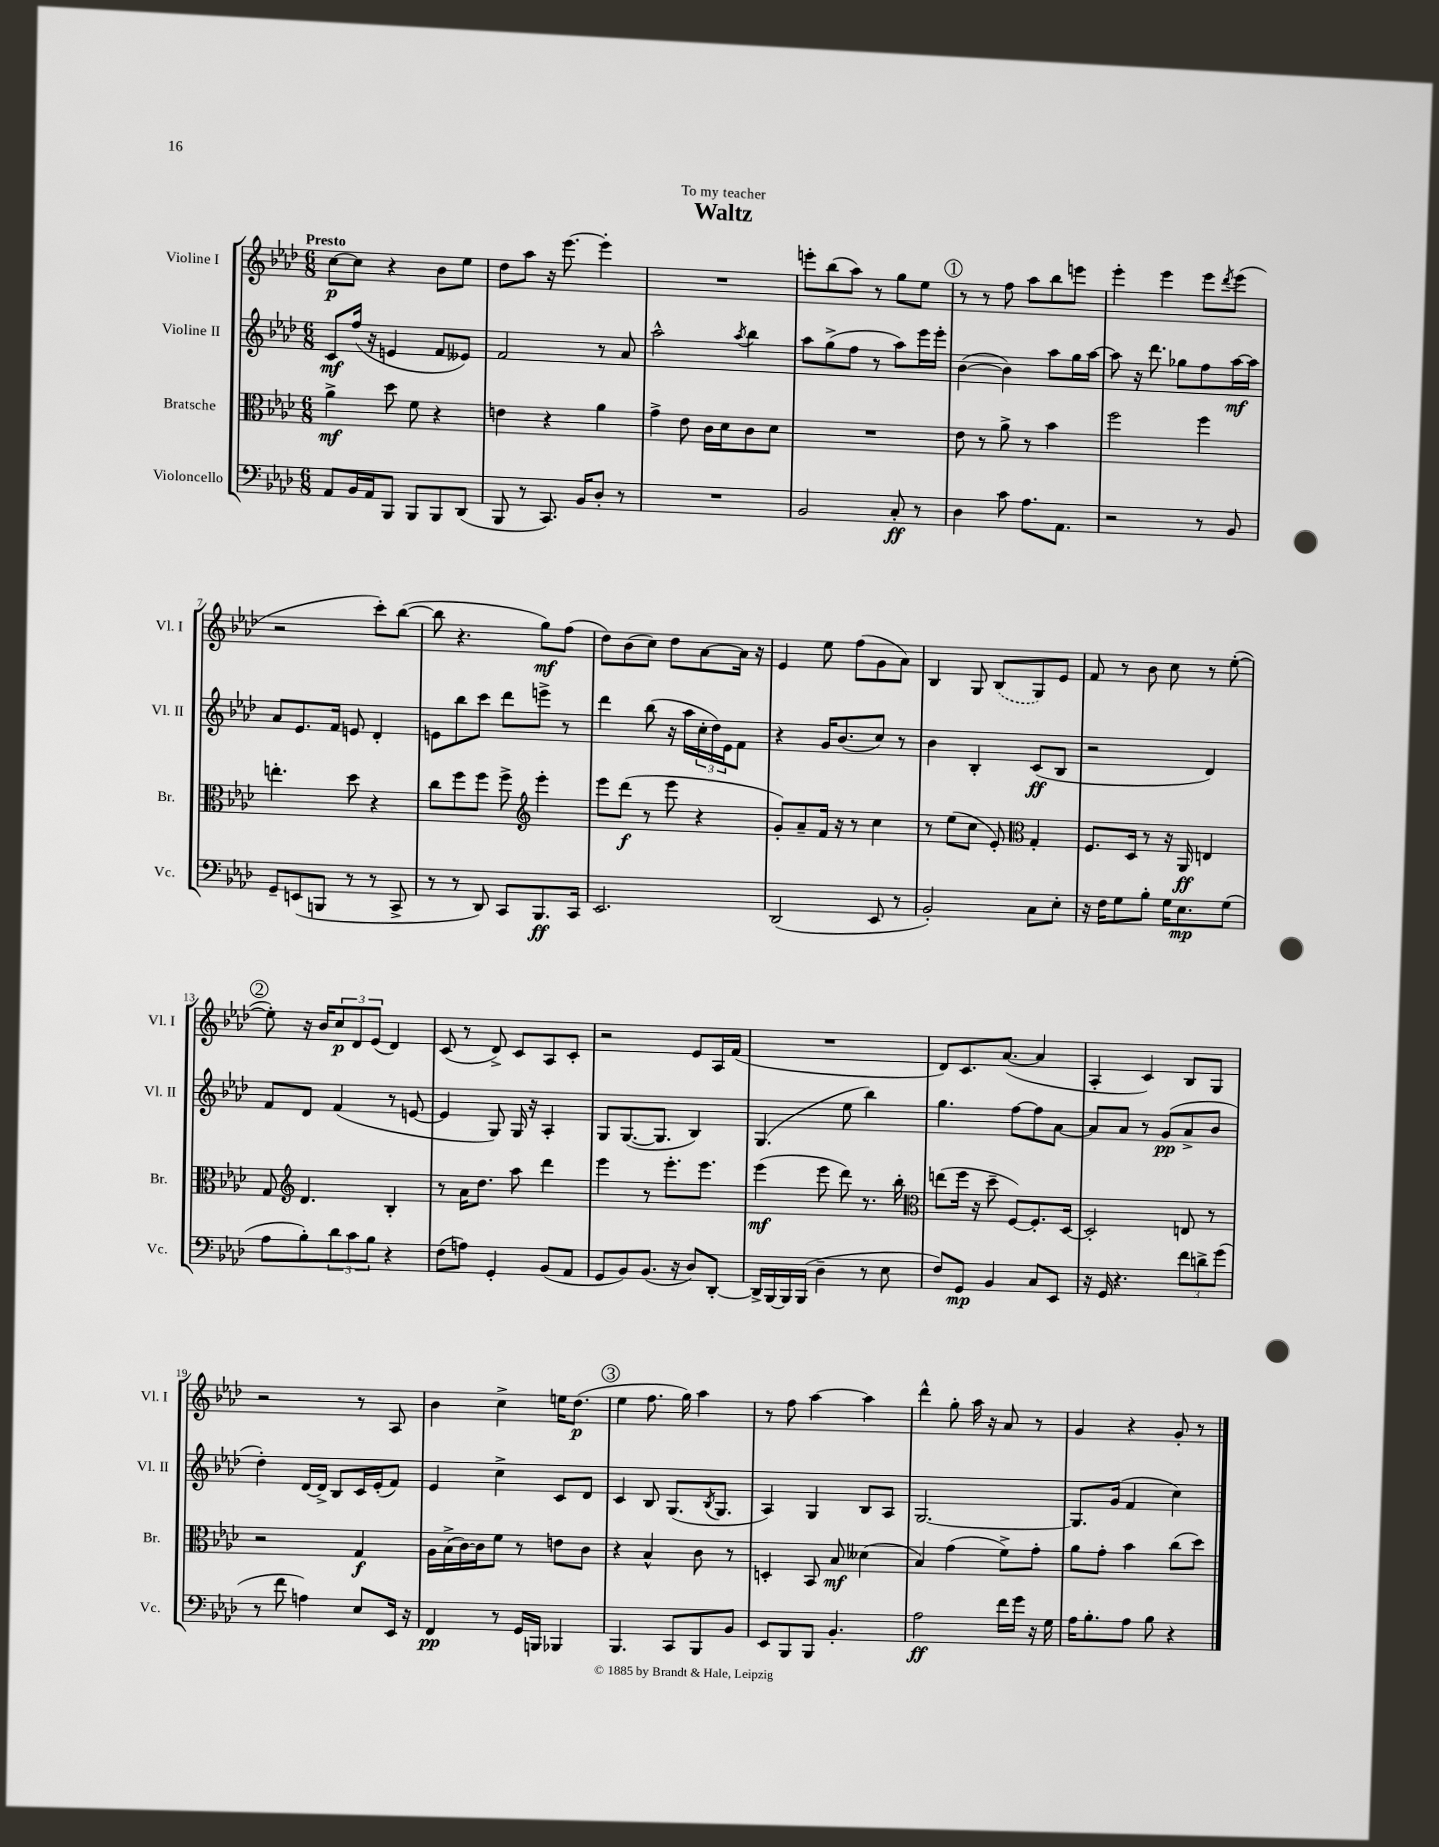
\header { title = "Waltz" dedication = "To my teacher" }
<<
\new StaffGroup <<
\new Staff = "s0" \with { instrumentName = "Violine I" shortInstrumentName = "Vl. I" } {
    \clef treble \key aes \major \numericTimeSignature \time 6/8 \tempo "Presto"
    c''8~\p c''8 r4 bes'8 ees''8 |
    des''8 aes''8 r16 ees'''8.~ ees'''4-. |
    R2. |
    e'''8-. bes''8( aes''8) r8 g''8 ees''8 |
    \mark \markup { \circle "1" } r8 r8 f''8 aes''8 bes''8 e'''8 |
    ees'''4-. ees'''4 ees'''8 \acciaccatura { des'''8 } ees'''8( |
    r2 c'''8-.) bes''8~( |
    bes''8 r4. g''8\mf) f''8( |
    des''8) bes'8( c''8) des''8 aes'8~ aes'16 r16 |
    ees'4 ees''8 f''8( g'8 aes'8) |
    bes4 g8 \once \slurDashed bes8( g8) ees'8 |
    f'8 r8 bes'8 c''8 r8 ees''8~-.( |
    \mark \markup { \circle "2" } ees''8-.) r16 bes'16 \tuplet 3/2 { c''8\p des'8 ees'8( } des'4) |
    c'8( r8 des'8->) c'8 aes8 c'8-. |
    r2 ees'8 aes16 f'16( |
    R2. |
    des'8) c'8. aes'8.~( aes'4 |
    aes4-. c'4) bes8 g8 |
    r2 r8 aes8 |
    bes'4 c''4-> e''16 des''8.\p( |
    \mark \markup { \circle "3" } ees''4 f''8. g''16) aes''4 |
    r8 f''8 aes''4~ aes''4 |
    des'''4-^ g''8-. aes''16 r16 aes'8 r8 |
    g'4 r4 g'8-. r8 \bar "|." |
}
\new Staff = "s1" \with { instrumentName = "Violine II" shortInstrumentName = "Vl. II" } {
    \clef treble \key aes \major \numericTimeSignature \time 6/8
    c'8\mf f''16( r16 e'4 f'8 eeses'8) |
    f'2 r8 aes'8 |
    aes''2-^ \acciaccatura { aes''8 } bes''4 |
    aes''8 g''8->( f''8 r8 aes''8) ees'''16 ees'''16-. |
    \mark \markup { \circle "1" } bes'4~( bes'4) aes''8 g''16 aes''16~ |
    aes''8 r16 des'''8. ges''8 f''8 aes''16~\mf aes''16 |
    aes'8 ees'8. f'16 e'8 des'4-. |
    e'8 bes''8 c'''8 des'''8 e'''8-> r8 |
    des'''4 bes''8( r16 aes''16 \tuplet 3/2 { c''16-. des''16) ees'16 } f'8 |
    r4 g'16 bes'8.( c''8) r8 |
    bes'4 bes4-. c'8\ff( bes8 |
    r2 des'4) |
    \mark \markup { \circle "2" } f'8 des'8 f'4( r8 e'8~ |
    e'4 g8) g16 r16 aes4-. |
    g8 g8.~( g8. bes4) |
    g4.( ees''8 bes''4) |
    g''4. f''8~ f''8 aes'8~ |
    aes'8 aes'8 r8 g'8\pp( aes'8-> bes'8 |
    des''4-.) des'16~ des'16-> bes8 c'16 ees'16-.( f'8) |
    ees'4 c''4-> c'8 des'8 |
    \mark \markup { \circle "3" } c'4 bes8 g8.( \acciaccatura { bes8 } g8. |
    aes4) g4 bes8 aes8 |
    g2.~ |
    g8. g'16( f'4 c''4) \bar "|." |
}
\new Staff = "s2" \with { instrumentName = "Bratsche" shortInstrumentName = "Br." } {
    \clef alto \key aes \major \numericTimeSignature \time 6/8
    aes'4->\mf des''8 f'8 r4 |
    e'4 r4 aes'4 |
    g'4-> ees'8 c'16 des'16 c'8 des'8 |
    R2. |
    \mark \markup { \circle "1" } ees'8 r8 aes'8-> r8 bes'4 |
    f''2 f''4 |
    e''4.-. des''8 r4 |
    c''8 f''8 f''8 f''8-> \clef treble ees'''4-. |
    ees'''8 des'''8\f( r8 ees'''8 r4 |
    g'8-.) aes'8-- f'16 r16 r8 c''4 |
    r8 ees''8( c''8 ees'8-.) \clef alto g4-. |
    f8. des16 r8 r16 aes,16\ff e4 |
    \mark \markup { \circle "2" } g8 \clef treble des'4. bes4-. |
    r8 aes'16 des''8. aes''8 des'''4 |
    ees'''4 r8 ees'''8.-. ees'''8. |
    ees'''4\mf( ees'''8 des'''8) r8. bes''16-. |
    \clef alto e''8( f''16 r16 des''8-- f8~) f8.-. des16~ |
    des2-. e8 r8 |
    r2 g4\f |
    aes16 bes16->( c'16~) c'16 f'8 r8 e'8 c'8 |
    \mark \markup { \circle "3" } r4 bes4-^ c'8 r8 |
    d4-. bes,8 bes8\mf deses'4( |
    bes4) g'4( f'8->) g'8-. |
    aes'8 g'8-. bes'4 c''8( des''8) \bar "|." |
}
\new Staff = "s3" \with { instrumentName = "Violoncello" shortInstrumentName = "Vc." } {
    \clef bass \key aes \major \numericTimeSignature \time 6/8
    aes,8 bes,16 aes,16 bes,,8 bes,,8 bes,,8 des,8( |
    bes,,8 r8 c,8.) bes,16 des8-. r8 |
    R2. |
    bes,2 c8-.\ff r8 |
    \mark \markup { \circle "1" } des4 c'8 aes8. aes,8. |
    r2 r8 bes,8 |
    g,8-- e,8( b,,8 r8 r8 c,8-> |
    r8 r8 des,8) c,8 bes,,8.\ff c,16 |
    ees,2. |
    des,2( ees,8 r8 |
    bes,2-.) c8 ees8-. |
    r16 f16 g8 bes8-. g16 ees8.\mp g8( |
    \mark \markup { \circle "2" } aes8 bes8-.) \tuplet 3/2 { des'8 c'8 bes8 } r4 |
    f8( a8) g,4-. bes,8( aes,8 |
    g,8 bes,8) bes,8.( r16 des8) des,8~-. |
    des,16-> bes,,16~ bes,,16 bes,,16( des4-- r8 ees8 |
    f8) g,8\mp bes,4 c8 ees,8 |
    r16 g,16 r4. \tuplet 3/2 { f'8 d'8-> g'8( } |
    r8 f'8 a4) ees8 ees,16 r16 |
    f,4\pp r8 g,16 b,,16 bes,,4 |
    \mark \markup { \circle "3" } bes,,4. c,8 bes,,8 bes,8 |
    ees,8 bes,,8 bes,,8 bes,4.-. |
    aes2\ff f'16 g'16 r16 g16 |
    aes16 bes8.-. aes8 bes8 r4 \bar "|." |
}
>>
>>
